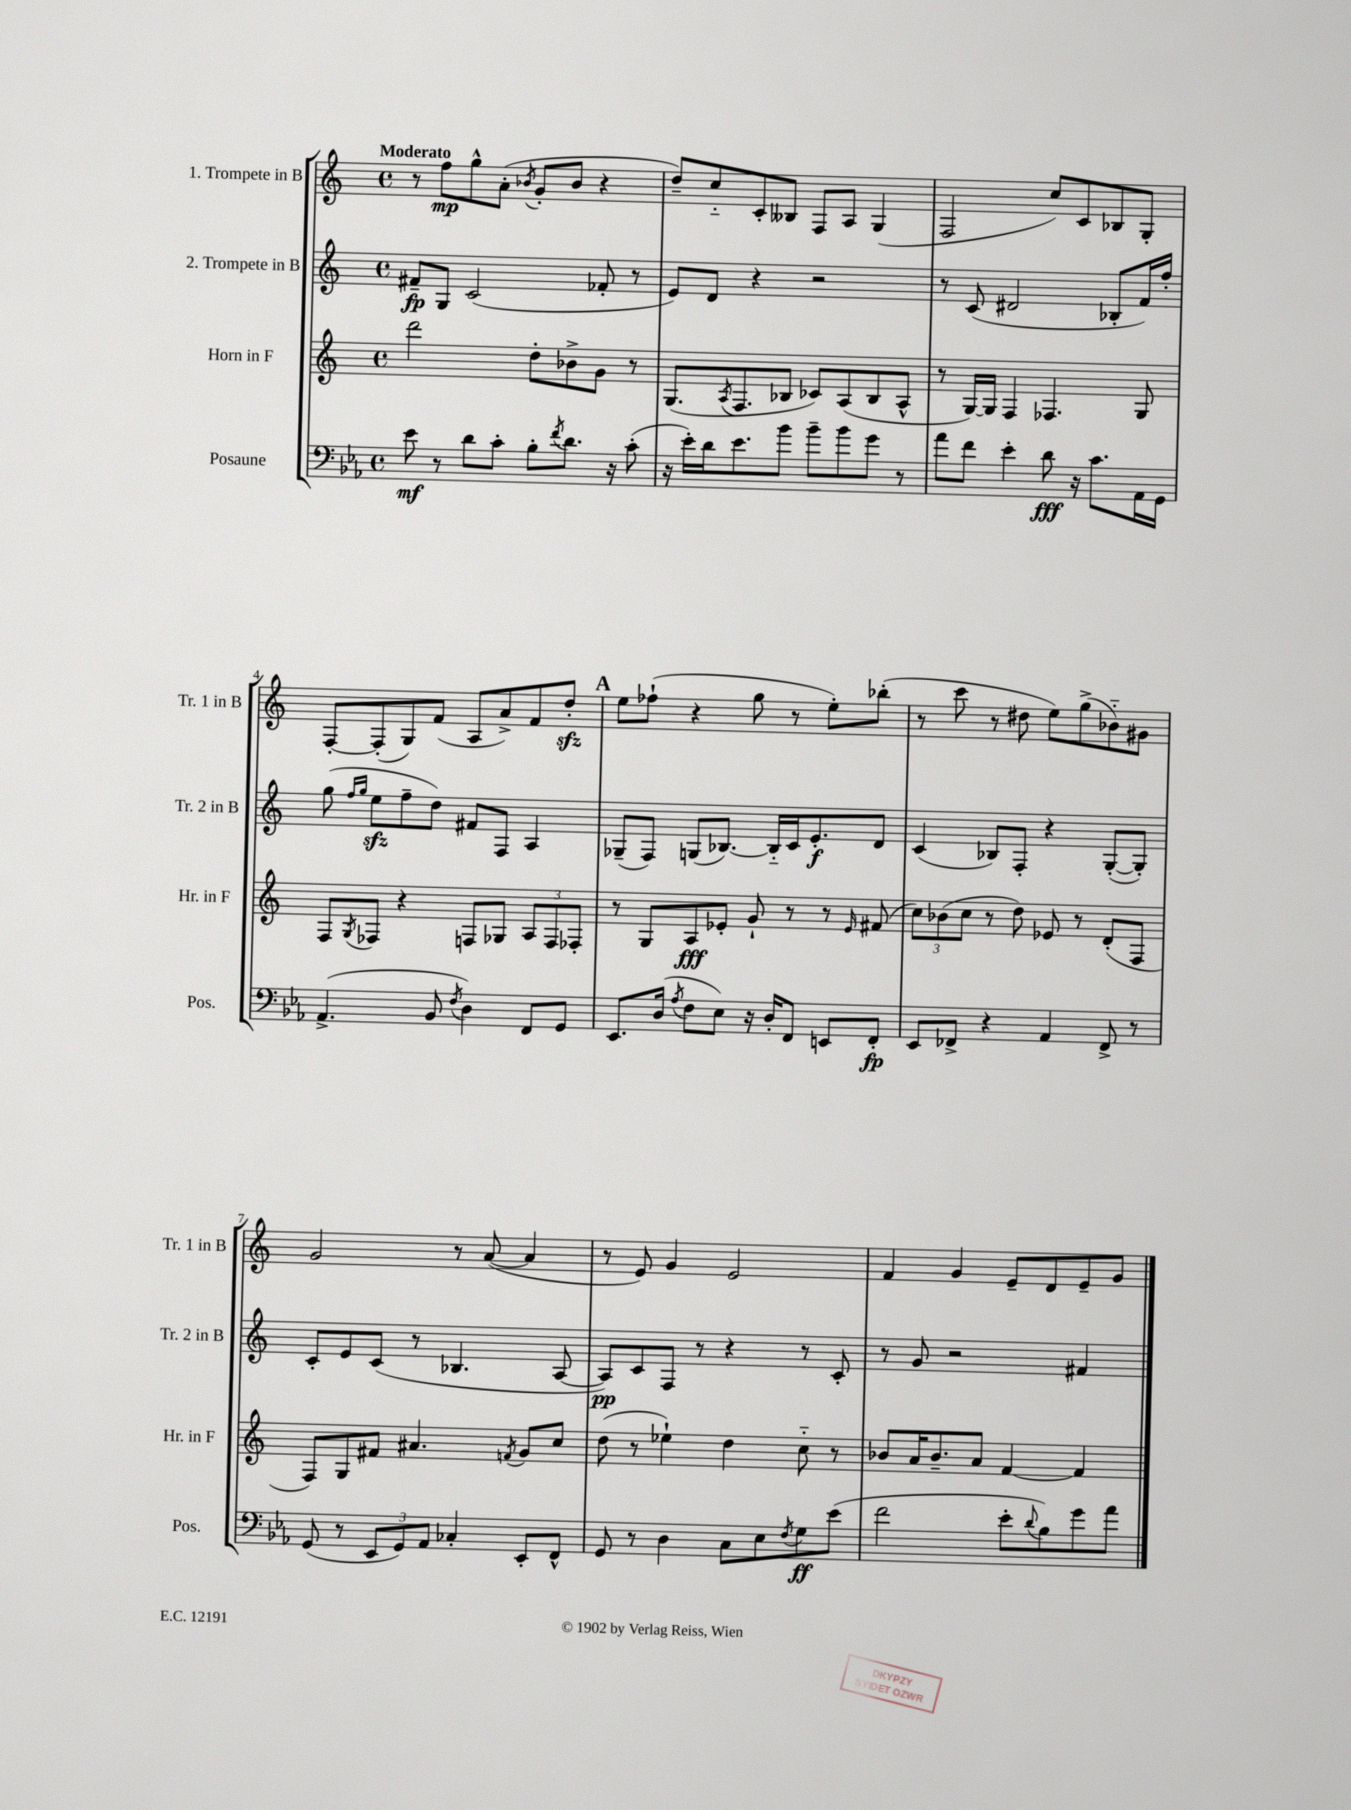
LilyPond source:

<<
\new StaffGroup <<
\new Staff = "s0" \with { instrumentName = "1. Trompete in B" shortInstrumentName = "Tr. 1 in B" } {
    \clef treble \key c \major \defaultTimeSignature \time 4/4 \tempo "Moderato"
    r8 f''8\mp g''8-^ a'8-.( \acciaccatura { bes'8 } g'8-. bes'8 r4 |
    d''8--) c''8-_ c'8-. beses8 f8 a8 g4( |
    f2 c''8) c'8 bes8 g8-. |
    f8~-. f8-.( g8) f'8( a8 a'8->) f'8 d''8-.\sfz |
    \mark \markup { \bold "A" } e''8 fes''8-!( r4 g''8 r8 e''8-.) bes''8-.( |
    r8 c'''8 r8 dis''8 e''8) g''8->( bes'8-_) gis'8 |
    g'2 r8 a'8~( a'4 |
    r8 e'8) g'4 e'2 |
    f'4 g'4 e'8-- d'8 e'8-- g'8 \bar "|." |
}
\new Staff = "s1" \with { instrumentName = "2. Trompete in B" shortInstrumentName = "Tr. 2 in B" } {
    \clef treble \key c \major \defaultTimeSignature \time 4/4
    fis'8--\fp g8 c'2( fes'8-. r8 |
    e'8) d'8 r4 r2 |
    r8 c'8( dis'2 bes8-. f'16) f''16-. |
    g''8( \grace { f''16 g''16 } e''8\sfz f''8-- d''8) fis'8 f8 a4 |
    \mark \markup { \bold "A" } ges8--( f8) g8( bes8.~) bes16-_ c'16 e'8.-.\f d'8 |
    c'4( bes8) f8-. r4 g8~-.( g8-.) |
    c'8-. e'8 c'8( r8 bes4. a8~ |
    a8\pp) c'8 f8 r8 r4 r8 c'8-. |
    r8 g'8 r2 fis'4 \bar "|." |
}
\new Staff = "s2" \with { instrumentName = "Horn in F" shortInstrumentName = "Hr. in F" } {
    \clef treble \key c \major \defaultTimeSignature \time 4/4
    d'''2 d''8-. bes'8-> g'8 r8 |
    g8.( \acciaccatura { a8 } f8. bes8 ces'8) a8( bes8 a8-^ |
    r8 g16~) g16 f4 fes4. g8 |
    f8 \acciaccatura { g8 } fes8 r4 f8 ges8 \tuplet 3/2 { a8 f8 fes8-. } |
    \mark \markup { \bold "A" } r8 g8 a8\fff ees'8-. g'8-! r8 r8 \grace { ees'16 } fis'8( |
    \tuplet 3/2 { c''8) bes'8( c''8 } r8 d''8) ees'8 r8 d'8-.( f8 |
    f8) g8 fis'8 ais'4. \acciaccatura { f'8 } g'8 c''8 |
    d''8( r8 ees''4-!) d''4 c''8-_ r8 |
    bes'8 a'16 bes'8.-- a'8 f'4~ f'4 \bar "|." |
}
\new Staff = "s3" \with { instrumentName = "Posaune" shortInstrumentName = "Pos." } {
    \clef bass \key ees \major \defaultTimeSignature \time 4/4
    ees'8\mf r8 d'8 c'8-. bes8-. \acciaccatura { f'8 } d'8. r16 c'8-.( |
    r16 ees'16-.) d'16 ees'8. bes'8 bes'8-- bes'8 g'8 r8 |
    aes'8 f'8 ees'4-. d'8\fff r16 c'8. aes,16 g,16 |
    aes,4.->( bes,8 \acciaccatura { f8 } d4) f,8 g,8 |
    \mark \markup { \bold "A" } ees,8. d16( \acciaccatura { aes8 } f8 ees8) r16 d16-. f,8 e,8 f,8-.\fp |
    ees,8 fes,8-> r4 aes,4 fes,8-> r8 |
    g,8( r8 \tuplet 3/2 { ees,8 g,8) aes,8 } ces4-. ees,8-. f,8-^ |
    g,8 r8 d4 c8 ees8 \acciaccatura { f8 } g8\ff ees'8( |
    f'2 ees'8-. \appoggiatura { d'8 } bes8) g'8 aes'8 \bar "|." |
}
>>
>>
